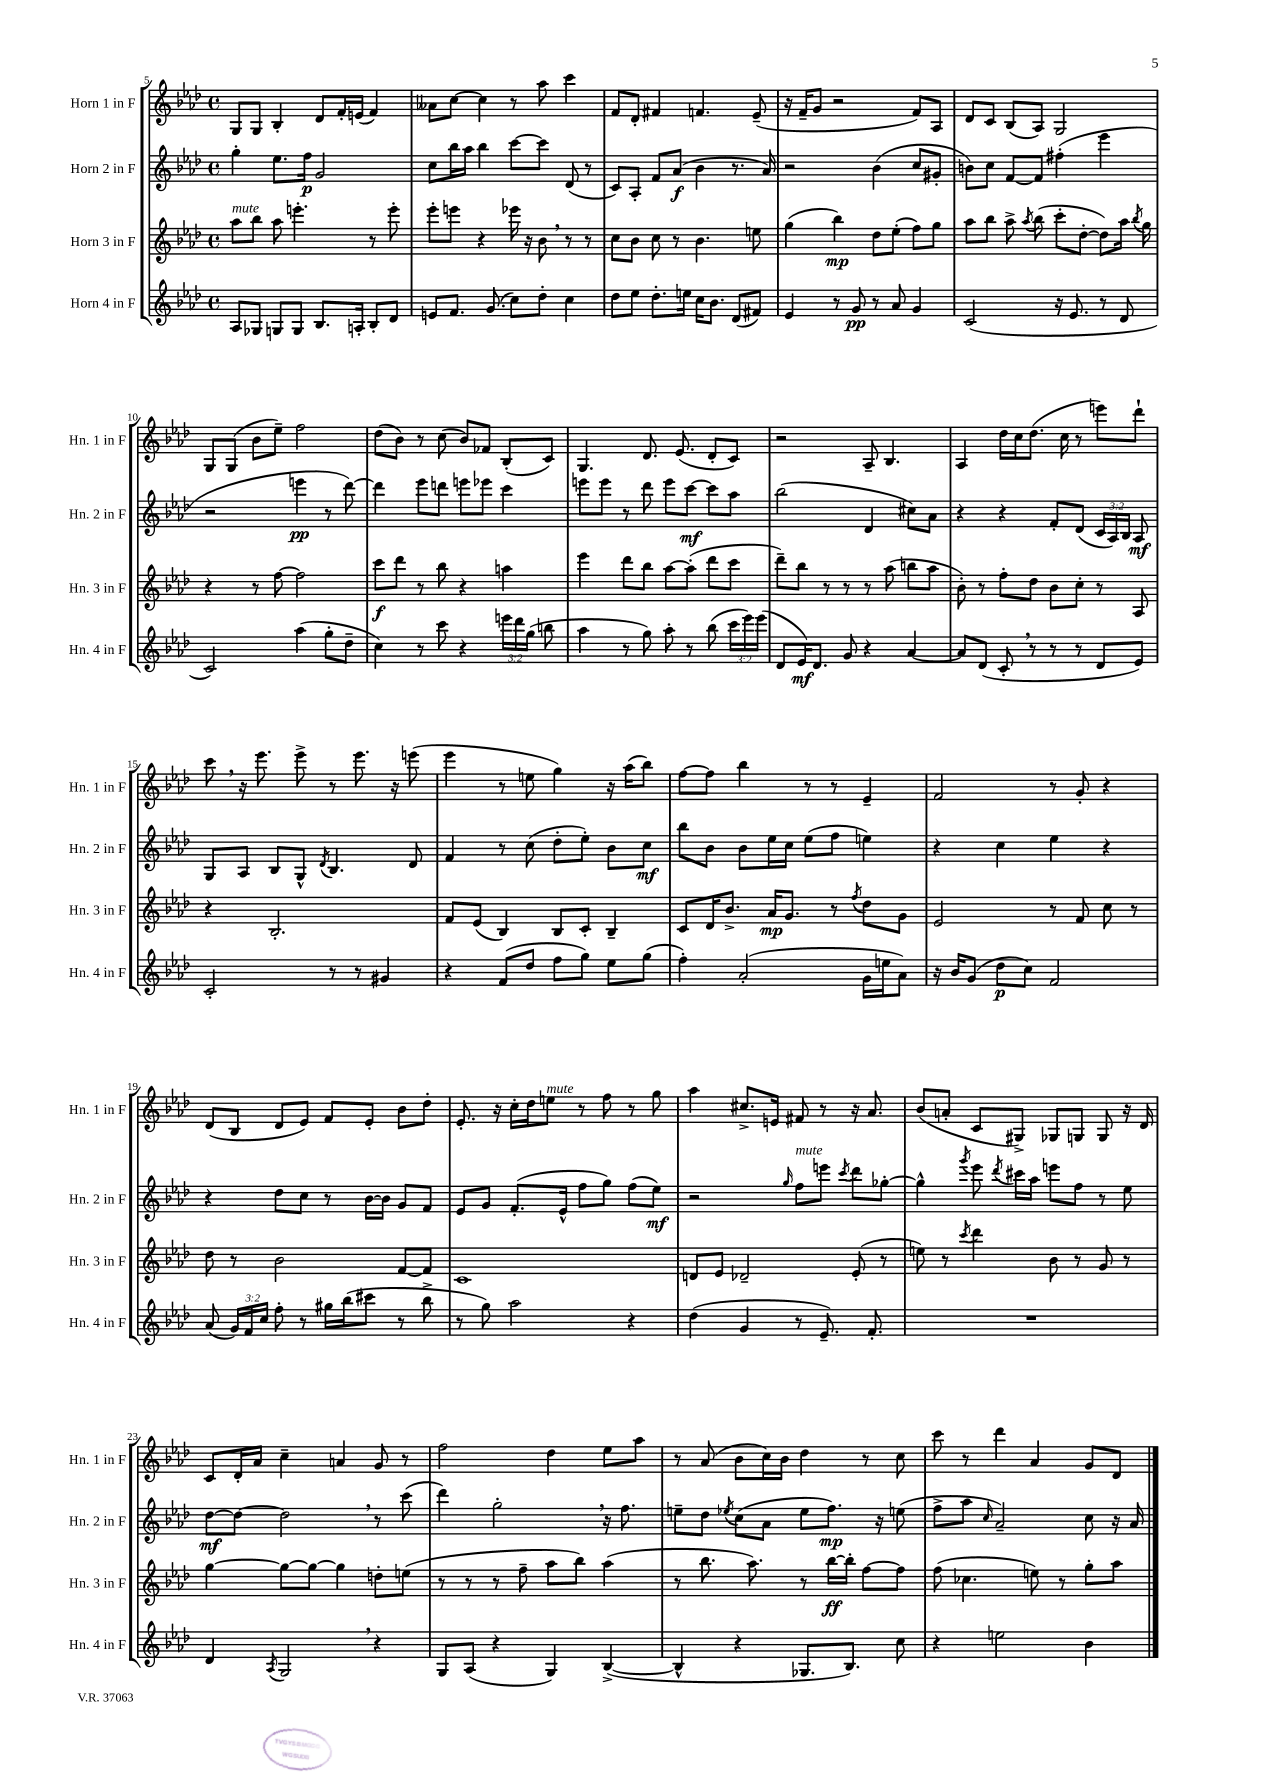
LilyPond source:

<<
\new StaffGroup <<
\new Staff = "s0" \with { instrumentName = "Horn 1 in F" shortInstrumentName = "Hn. 1 in F" } {
    \clef treble \key aes \major \defaultTimeSignature \time 4/4
    \autoBeamOff g8[ g8] bes4-. des'8[ f'16-. e'16]( f'4) |
    aeses'8[ c''8]~ c''4 r8 aes''8 c'''4 |
    f'8[ des'8]-. fis'4 f'4. ees'8--( |
    r16 f'16[-- g'8] r2 f'8[) aes8] |
    des'8[ c'8] bes8[( aes8]) g2 |
    g8[ g8]( bes'8[ ees''8]--) f''2 |
    des''8[( bes'8]) r8 c''8( bes'8[) fes'8] bes8[-.( c'8]) |
    g4. des'8. ees'8.( des'8[-. c'8]) |
    r2 aes8-- bes4. |
    aes4 des''16[ c''16 des''8.]( c''16 r8 e'''8[) des'''8]-! |
    c'''8 \breathe r16 ees'''8. ees'''8-> r8 ees'''8. r16 e'''8( |
    ees'''4 r8 e''8 g''4) r16 aes''16[( bes''8]) |
    f''8[~ f''8] bes''4 r8 r8 ees'4-- |
    f'2 r8 g'8-. r4 |
    des'8[( bes8] des'8[ ees'8]) f'8[ ees'8]-. bes'8[ des''8]-. |
    ees'8.-. r16 c''16[-. des''16 e''8]^\markup { \italic "mute" } r8 f''8 r8 g''8 |
    aes''4 cis''8.[-> e'16] fis'8 r8 r16 aes'8. |
    bes'8[( a'8]-. c'8[ gis8]->) ges8[ g8] g8 r16 des'16 |
    c'8[ des'16-. aes'16] c''4-- a'4 g'8 r8 |
    f''2 des''4 ees''8[ aes''8] |
    r8 aes'8( bes'8[ c''16) bes'16] des''4 r8 c''8 |
    c'''8 r8 des'''4 aes'4 g'8[ des'8] \bar "|." |
}
\new Staff = "s1" \with { instrumentName = "Horn 2 in F" shortInstrumentName = "Hn. 2 in F" } {
    \clef treble \key aes \major \defaultTimeSignature \time 4/4 \override Staff.TupletNumber.text = #tuplet-number::calc-fraction-text
    \autoBeamOff g''4-. ees''8.[ f''16]\p g'2 |
    c''8[ bes''16 aes''16] bes''4 c'''8[~ c'''8] des'8( r8 |
    c'8[) aes8]-. f'8[ aes'8]\f( bes'4 r8. aes'16) |
    r2 bes'4( c''8[ gis'8]-. |
    b'8[) c''8] f'8[~ f'8] fis''4-.( ees'''4 |
    r2 e'''4\pp r8 des'''8~) |
    des'''4 ees'''8[ d'''8] e'''8[ ees'''8] c'''4 |
    e'''8[ e'''8] r8 des'''8 e'''8[ c'''8]~\mf c'''8[ aes''8] |
    bes''2( des'4 cis''8[) aes'8] |
    r4 r4 f'8[-. des'8]( \tuplet 3/2 { c'16[ aes16) bes16] } aes8\mf |
    g8[ aes8] bes8[ g8]-^ \acciaccatura { des'8 } bes4. des'8 |
    f'4 r8 c''8( des''8[-. ees''8]-.) bes'8[ c''8]\mf |
    bes''8[ bes'8] bes'8[ ees''16 c''16] ees''8[( f''8] e''4) |
    r4 c''4 ees''4 r4 |
    r4 des''8[ c''8] r8 bes'16[~ bes'16] g'8[ f'8] |
    ees'8[ g'8] f'8.[-.( ees'16]-^ f''8[ g''8]) f''8[( ees''8]\mf) |
    r2 \grace { g''16 } f''8[^\markup { \italic "mute" } e'''8] \acciaccatura { c'''8 } des'''8[ ges''8]~-. |
    ges''4-^ \acciaccatura { g'''8 } ees'''8 \acciaccatura { des'''8 } cis'''16[ aes''16] e'''8[ f''8] r8 ees''8 |
    des''8[~\mf des''8]~ des''2 \breathe r8 c'''8( |
    des'''4) g''2-. \breathe r16 f''8. |
    e''8[-- des''8] \acciaccatura { ees''8 } c''8[( aes'8] ees''8[ f''8.]\mp) r16 e''8( |
    f''8[-> aes''8] \grace { c''16 } aes'2--) c''8 r16 aes'16 \bar "|." |
}
\new Staff = "s2" \with { instrumentName = "Horn 3 in F" shortInstrumentName = "Hn. 3 in F" } {
    \clef treble \key aes \major \defaultTimeSignature \time 4/4
    \autoBeamOff aes''8[^\markup { \italic "mute" } bes''8] aes''8 e'''4.-. r8 e'''8-. |
    ees'''8[-. e'''8] r4 ees'''16 r16 bes'8 \breathe r8 r8 |
    c''8[ bes'8] c''8 r8 bes'4. e''8 |
    g''4( bes''4\mp) des''8[ ees''8]-.( f''8[) g''8] |
    aes''8[ bes''8] aes''8-> \acciaccatura { aes''8 } bes''8( c'''8[-. des''8]~-. des''8[) aes''16] \acciaccatura { bes''8 } g''16 |
    r4 r8 f''8~ f''2 |
    c'''8[\f des'''8] r8 bes''8 r4 a''4 |
    ees'''4 des'''8[ bes''8] aes''8[~ aes''8]-.( des'''8[ c'''8] |
    des'''8[--) bes''8] r8 r8 r8 aes''8( b''8[ aes''8] |
    bes'8-.) r8 f''8[-. des''8] bes'8[ c''8]-. r8 aes8 |
    r4 bes2.-. |
    f'8[ ees'8]( bes4) bes8[ c'8]-. bes4-- |
    c'8[ des'16 bes'8.]-> aes'16[\mp g'8.] r8 \acciaccatura { f''8 } des''8[ g'8] |
    ees'2 r8 f'8 c''8 r8 |
    des''8 r8 bes'2 f'8[~ f'8] |
    c'1 |
    d'8[ ees'8] des'2-- ees'8-.( r8 |
    e''8) r8 \acciaccatura { c'''8 } des'''4 bes'8 r8 g'8 r8 |
    g''4~ g''8[~ g''8]~ g''4 d''8[-. e''8]( |
    r8 r8 r8 f''8-- aes''8[ bes''8]) aes''4( |
    r8 bes''8. aes''8.) r8 bes''16[~\ff bes''16]-. f''8[~ f''8] |
    f''8( ces''4. e''8) r8 g''8[-. aes''8] \bar "|." |
}
\new Staff = "s3" \with { instrumentName = "Horn 4 in F" shortInstrumentName = "Hn. 4 in F" } {
    \clef treble \key aes \major \defaultTimeSignature \time 4/4 \override Staff.TupletNumber.text = #tuplet-number::calc-fraction-text
    \autoBeamOff aes8[ ges8] g8[ g8] bes8.[ a16]-. bes8[-. des'8] |
    e'8[ f'8.] g'8.( c''8[) des''8]-. c''4 |
    des''8[ ees''8] des''8.[-. e''16] c''16[ bes'8.] des'8[( fis'8]) |
    ees'4 r8 g'8\pp r8 aes'8 g'4 |
    c'2( r16 ees'8. r8 des'8 |
    c'2) aes''4( g''8[-. des''8]-- |
    c''4) r8 c'''8 r4 \tuplet 3/2 { e'''16[ des'''16 g''16]( } b''8 |
    aes''4 r8 g''8) aes''8-. r8 bes''8( \tuplet 3/2 { c'''16[ ees'''16) ees'''16]( } |
    des'8[ ees'16\mf) des'8.] g'8 r4 aes'4~ |
    aes'8[ des'8]( c'8-. \breathe r8 r8 r8 des'8[ ees'8]) |
    c'2-. r8 r8 gis'4 |
    r4 f'8[( des''8] f''8[ g''8]) ees''8[ g''8]( |
    f''4-.) aes'2-.( g'16[ e''16 aes'8]) |
    r16 bes'16[ g'8]( des''8[\p c''8]) f'2 |
    aes'8( \tuplet 3/2 { g'16[) f'16 c''16] } f''8-. r8 gis''16[ bes''16( cis'''8] r8 bes''8-> |
    r8 g''8) aes''2 r4 |
    des''4( g'4 r8 ees'8.--) f'8.-. |
    R1 |
    des'4 \acciaccatura { aes8 } g2 \breathe r4 |
    g8[ aes8]( r4 g4) bes4~->( |
    bes4-^ r4 ges8.[ bes8.]) c''8 |
    r4 e''2 bes'4 \bar "|." |
}
>>
>>
\layout { \context { \Score currentBarNumber = #5 } }
